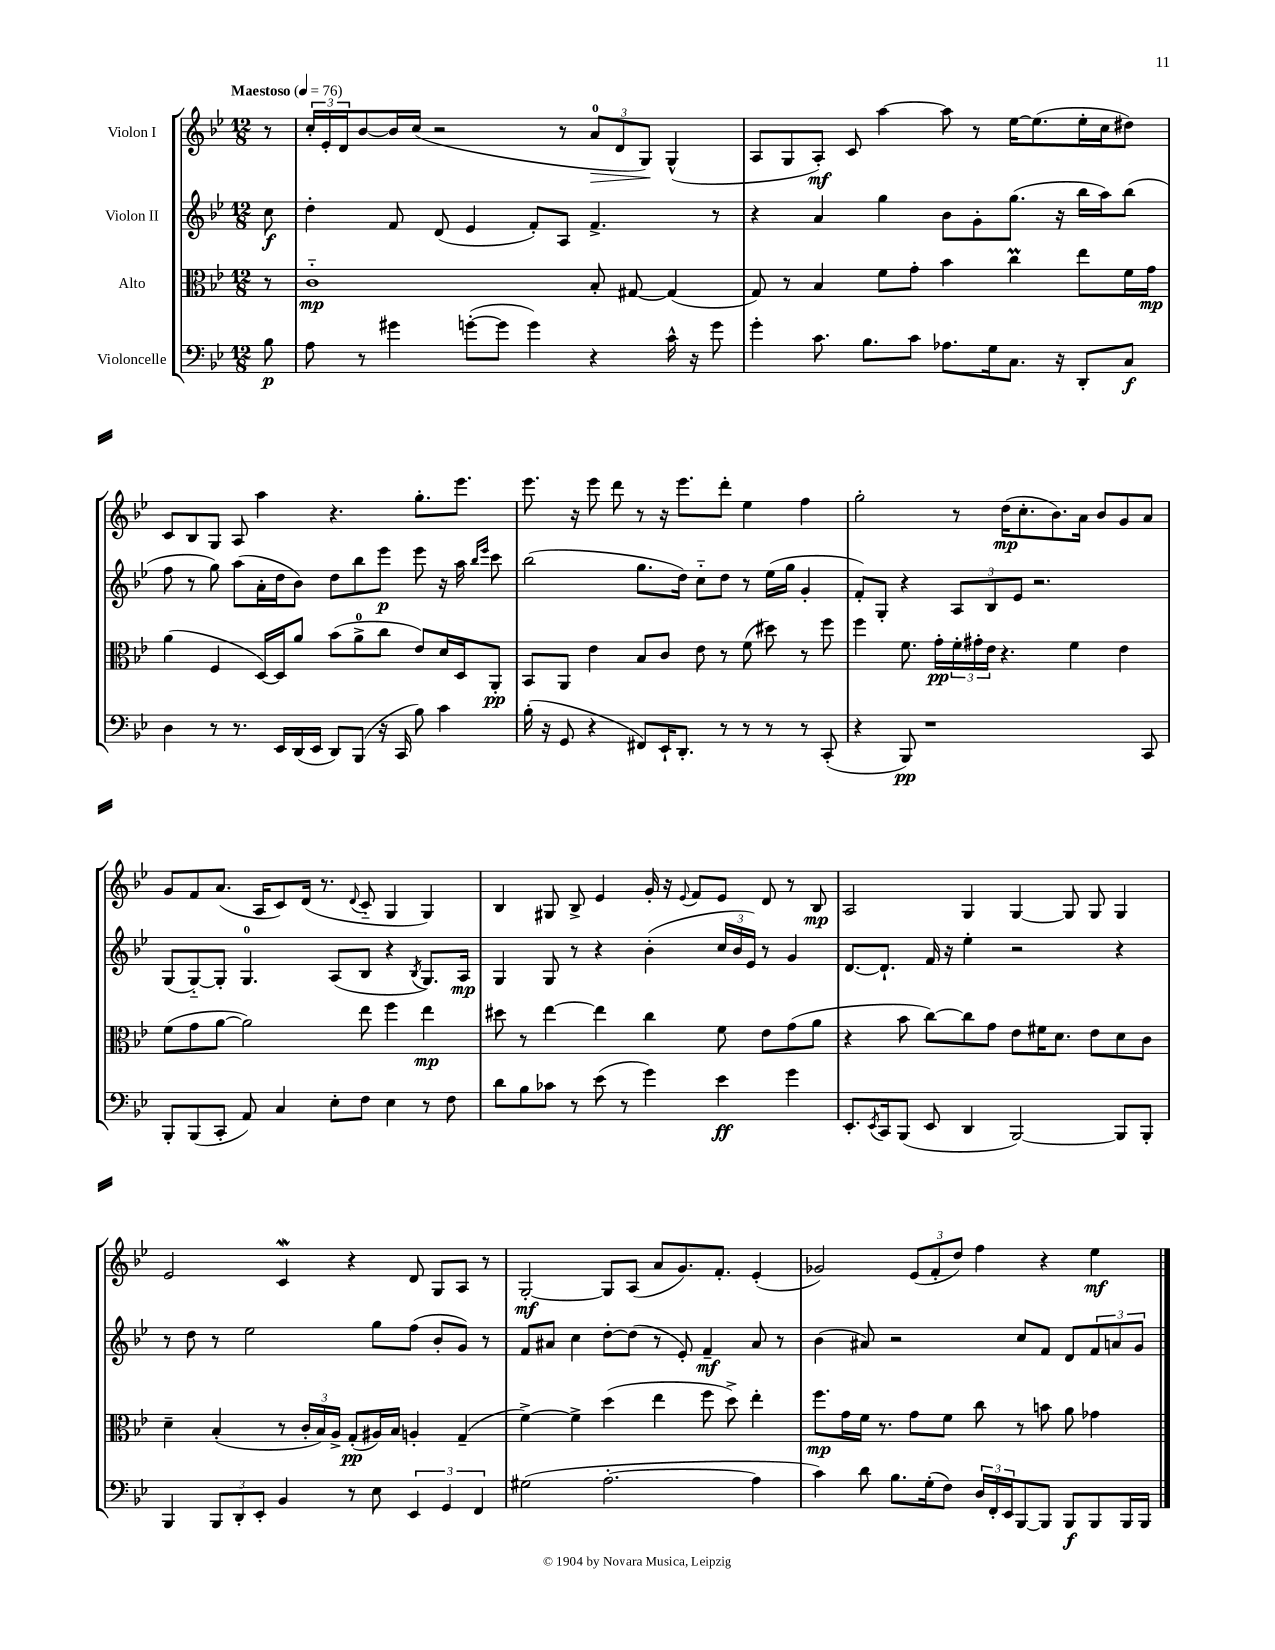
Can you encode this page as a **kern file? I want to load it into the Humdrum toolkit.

**kern	**dynam	**kern	**dynam	**kern	**dynam	**kern	**dynam
*part4	*part4	*part3	*part3	*part2	*part2	*part1	*part1
*staff4	*staff4	*staff3	*staff3	*staff2	*staff2	*staff1	*staff1
*I"Violoncelle	*	*I"Alto	*	*I"Violon II	*	*I"Violon I	*
*clefF4	*	*clefC3	*	*clefG2	*	*clefG2	*
*k[b-e-]	*	*k[b-e-]	*	*k[b-e-]	*	*k[b-e-]	*
*M12/8	*	*M12/8	*	*M12/8	*	*M12/8	*
*MM76	*	*MM76	*	*MM76	*	*MM76	*
=	=	=	=	=	=	=	=
!	!	!	!	!	!	!LO:TX:a:B:t=Maestoso	!
8B-\	p	8r	.	8cc\	f	8r	.
=1	=1	=1	=1	=1	=1	=1	=1
8A\	.	1c	mp	4dd'\	.	24cc'/LL	.
.	.	.	.	.	.	24e-'/	.
.	.	.	.	.	.	24d/J	.
8r	.	.	.	.	.	[8b-/	.
4g#X\	.	.	.	8f/	.	16b-/L]	.
.	.	.	.	.	.	(16cc/JJ	.
.	.	.	.	(8d/	.	2r	.
([8gn'\L	.	.	.	4e-/	.	.	.
8g\J]	.	.	.	.	.	.	.
4g\)	.	.	.	8f'/L)	.	.	.
.	.	.	.	8A/J	.	8r	.
!	!	!	!	!	!	!	!LO:HP:b
4r	.	8B-'/	.	4.f^/	.	12a/L	>
.	.	.	.	.	.	12d/	.
.	.	[8G#X/	.	.	.	.	.
.	.	.	.	.	.	12G/J)	.
16c^^\	.	(4G#/]	.	.	.	(4G^^/	]
16r	.	.	.	.	.	.	.
8g\	.	.	.	8r	.	.	.
=2	=2	=2	=2	=2	=2	=2	=2
4g'\	.	8G/)	.	4r	.	8A/L	.
.	.	8r	.	.	.	8G/	.
8.c\	.	4B-/	.	4a/	.	8A'/J)	mf
.	.	.	.	.	.	8c/	.
8.B-\L	.	.	.	.	.	.	.
.	.	8f\L	.	4gg\	.	[4aa\	.
8c\J	.	8g'\J	.	.	.	.	.
8.A-X\L	.	4b-\	.	8b-\L	.	8aa\]	.
.	.	.	.	8g'\	.	8r	.
16G\k	.	.	.	.	.	.	.
8.C\J	.	4ccM\	.	(8.gg\J	.	[16ee-\KL	.
.	.	.	.	.	.	(8.ee-\]	.
16r	.	.	.	16r	.	.	.
8DD'/L	.	8ee-\L	.	16bb-\LL	.	16ee-'\L	.
.	.	.	.	16aa\J)	.	16cc\J	.
8C/J	f	16f\L	.	(8bb-\J	.	8dd#X\J)	.
.	.	16g\JJ	mp	.	.	.	.
!!LO:LB:g=z
=3	=3	=3	=3	=3	=3	=3	=3
4D\	.	(4a\	.	8ff\	.	8c/L	.
.	.	.	.	8r	.	8B-/	.
8r	.	4F/	.	8gg\)	.	8G/J	.
8.r	.	.	.	(8aa\L	.	8A/	.
.	.	[16D/LL)	.	16a'\L	.	4aa\	.
16EE-/LL	.	16D/J]	.	16dd\J	.	.	.
(16DD/	.	8a/J	.	8b-\J)	.	.	.
16EE-/JJ	.	.	.	.	.	.	.
8DD/L)	.	(8b-\L	.	8dd\L	.	4.r	.
(8BBB-/J	.	8a^\	.	8bb-\	.	.	.
16r	.	8cc\J	.	8eee-\J	p	.	.
16CC/	.	.	.	.	.	.	.
8B-\)	.	8e-/L)	.	8eee-\	.	8.gg'\L	.
4c\	.	16d/L	.	16r	.	.	.
.	.	16D/J	.	16aa\	.	8.eee-\J	.
.	.	.	.	16qqbb-/LL	.	.	.
.	.	.	.	16qqeee-/JJ	.	.	.
.	.	8AA'/J	pp	8ccc\	.	.	.
=4	=4	=4	=4	=4	=4	=4	=4
(16B-'\	.	8BB-/L	.	(2bb-\	.	8.eee-\	.
16r	.	.	.	.	.	.	.
8GG/	.	8AA/J	.	.	.	.	.
.	.	.	.	.	.	16r	.
4r	.	4e-\	.	.	.	8eee-\	.
.	.	.	.	.	.	8ddd\	.
8FF#X/L)	.	8B-/L	.	8.gg\L	.	8r	.
16EE-`/K	.	8c/J	.	.	.	16r	.
8.DD'/J	.	.	.	16dd\Jk)	.	8.eee-\L	.
.	.	8e-\	.	8cc\L	.	.	.
8r	.	8r	.	8dd\J	.	8ddd'\J	.
8r	.	(8f\	.	8r	.	4ee-\	.
8r	.	8dd#X\)	.	(16ee-\LL	.	.	.
.	.	.	.	16gg\JJ	.	.	.
8r	.	8r	.	4g'/	.	4ff\	.
(8CC'/	.	8ff\	.	.	.	.	.
=5	=5	=5	=5	=5	=5	=5	=5
4r	.	4ff\	.	8f'/L)	.	2gg'\	.
.	.	.	.	8G'/J	.	.	.
8BBB-/)	pp	8.f\	.	4r	.	.	.
1r	.	.	.	.	.	.	.
.	.	16g'\LL	pp	.	.	.	.
.	.	24f'\	.	12A/L	.	8r	.
.	.	24g#X'\	.	.	.	.	.
.	.	24e-\JJ	.	12B-/	.	.	.
.	.	4.r	.	.	.	(16dd\KL	mp
.	.	.	.	12e-/J	.	.	.
.	.	.	.	.	.	8.cc'\	.
.	.	.	.	2.r	.	.	.
.	.	.	.	.	.	8.b-\)	.
.	.	4f\	.	.	.	.	.
.	.	.	.	.	.	16a\Jk	.
.	.	.	.	.	.	8b-/L	.
.	.	4e-\	.	.	.	8g/	.
8CC/	.	.	.	.	.	8a/J	.
!!LO:LB:g=z
=6	=6	=6	=6	=6	=6	=6	=6
8BBB-'/L	.	(8f\L	.	(8G/L	.	8g/L	.
(8BBB-/	.	8g\	.	[8G/)	.	8f/	.
8CC'/J	.	[8a\J	.	8G'/J]	.	(8.a/J	.
8AA/)	.	2a\])	.	4.G/	.	.	.
.	.	.	.	.	.	16A/KL	.
4C/	.	.	.	.	.	8c/)	.
.	.	.	.	.	.	(16d/Jk	.
.	.	.	.	.	.	8.r	.
8E-'\L	.	.	.	(8A/L	.	.	.
.	.	.	.	.	.	8qqd/	.
8F\J	.	8ee-\	.	8B-/J	.	8c/	.
4E-\	.	4ff\	.	4r	.	4G/	.
.	.	.	.	8qB-/	.	.	.
8r	.	4ee-\	mp	8.G/L)	.	4G/)	.
8F\	.	.	.	.	.	.	.
.	.	.	.	16A/Jk	mp	.	.
=7	=7	=7	=7	=7	=7	=7	=7
8d\L	.	8dd#X\	.	4G/	.	4B-/	.
8B-\	.	8r	.	.	.	.	.
8c-X\J	.	[4ee-\	.	8G/	.	8G#X/	.
8r	.	.	.	8r	.	8B-^/	.
(8e-\	.	4ee-\]	.	4r	.	4e-/	.
8r	.	.	.	.	.	.	.
4g\)	.	4cc\	.	(4b-'\	.	16g'/	.
.	.	.	.	.	.	16r	.
.	.	.	.	.	.	8qqe-/	.
.	.	.	.	.	.	8f/L	.
4e-\	ff	8f\	.	24cc/LL	.	8e-/J	.
.	.	.	.	24b-/	.	.	.
.	.	.	.	24e-/JJ)	.	.	.
.	.	8e-\L	.	8r	.	8d/	.
4g\	.	(8g\	.	4g/	.	8r	.
.	.	8a\J	.	.	.	8B-/	mp
=8	=8	=8	=8	=8	=8	=8	=8
8.EE-'/L	.	4r	.	[8.d/L	.	2A/	.
8qEE-/	.	.	.	.	.	.	.
16CC/k	.	.	.	8.d`/J]	.	.	.
(8BBB-/J	.	8b-\	.	.	.	.	.
8EE-/	.	[8cc\L)	.	16f/	.	.	.
.	.	.	.	16r	.	.	.
4DD/	.	8cc\]	.	4ee-'\	.	4G/	.
.	.	8g\J	.	.	.	.	.
[2BBB-/)	.	8e-\L	.	2r	.	[4G/	.
.	.	16f#X\K	.	.	.	.	.
.	.	8.d\J	.	.	.	.	.
.	.	.	.	.	.	8G/]	.
.	.	8e-\L	.	.	.	8G/	.
8BBB-/L]	.	8d\	.	4r	.	4G/	.
8BBB-'/J	.	8c\J	.	.	.	.	.
!!LO:LB:g=z
=9	=9	=9	=9	=9	=9	=9	=9
4BBB-/	.	4d~\	.	8r	.	2e-/	.
.	.	.	.	8dd\	.	.	.
12BBB-/L	.	(4B-'/	.	8r	.	.	.
12DD'/	.	.	.	.	.	.	.
.	.	.	.	2ee-\	.	.	.
12EE-'/J	.	.	.	.	.	.	.
4BB-/	.	8r	.	.	.	4cW/	.
.	.	24c'/LL	.	.	.	.	.
.	.	24B-/)	.	.	.	.	.
.	.	24A^/JJ	.	.	.	.	.
8r	.	(8G'/L	pp	.	.	4r	.
8E-\	.	16A#X/L)	.	8gg\L	.	.	.
.	.	16B-/JJ	.	.	.	.	.
6EE-/	.	4An'/	.	(8ff\J	.	8d/	.
.	.	.	.	8b-'/L	.	8G/L	.
6GG/	.	.	.	.	.	.	.
.	.	(4G~/	.	8g/J)	.	8A/J	.
6FF/	.	.	.	.	.	.	.
.	.	.	.	8r	.	8r	.
=10	=10	=10	=10	=10	=10	=10	=10
(2G#X\	.	[4f^\)	.	8f/L	.	[2G'/	mf
.	.	.	.	8a#X/J	.	.	.
.	.	4f^\]	.	4cc\	.	.	.
[2.A'\	.	(4dd\	.	[8dd'\L	.	8G/L]	.
.	.	.	.	(8dd\J]	.	(8A/J	.
.	.	4ee-\	.	8r	.	8a/L	.
.	.	.	.	8e-'/)	.	8.g/)	.
.	.	8ff\	.	4f~/	mf	.	.
.	.	.	.	.	.	8.f'/J	.
.	.	8dd^\)	.	.	.	.	.
4A\]	.	4ee-'\	.	8a#/	.	(4e-'/	.
.	.	.	.	8r	.	.	.
=11	=11	=11	=11	=11	=11	=11	=11
4c\)	.	8.ff\L	mp	(4b-\	.	2g-X/)	.
.	.	16g\L	.	.	.	.	.
8d\	.	16f\JJ	.	8a#X/)	.	.	.
.	.	8.r	.	.	.	.	.
8.B-\L	.	.	.	2r	.	.	.
.	.	8g\L	.	.	.	(12e-/L	.
(16G'\k	.	.	.	.	.	.	.
.	.	.	.	.	.	12f'/	.
8F\J)	.	8f\J	.	.	.	.	.
.	.	.	.	.	.	12dd/J)	.
24D/LL	.	8cc\	.	.	.	4ff\	.
24FF'/	.	.	.	.	.	.	.
24EE-/J	.	.	.	.	.	.	.
[8BBB-/	.	8r	.	8cc/L	.	.	.
8BBB-/J]	.	8bn\	.	8f/J	.	4r	.
8BBB-/L	f	8a\	.	8d/L	.	.	.
8BBB-/	.	4g-X\	.	12f/	.	4ee-\	mf
.	.	.	.	12an/	.	.	.
16BBB-/L	.	.	.	.	.	.	.
.	.	.	.	12g/J	.	.	.
16BBB-/JJ	.	.	.	.	.	.	.
==	==	==	==	==	==	==	==
*-	*-	*-	*-	*-	*-	*-	*-
